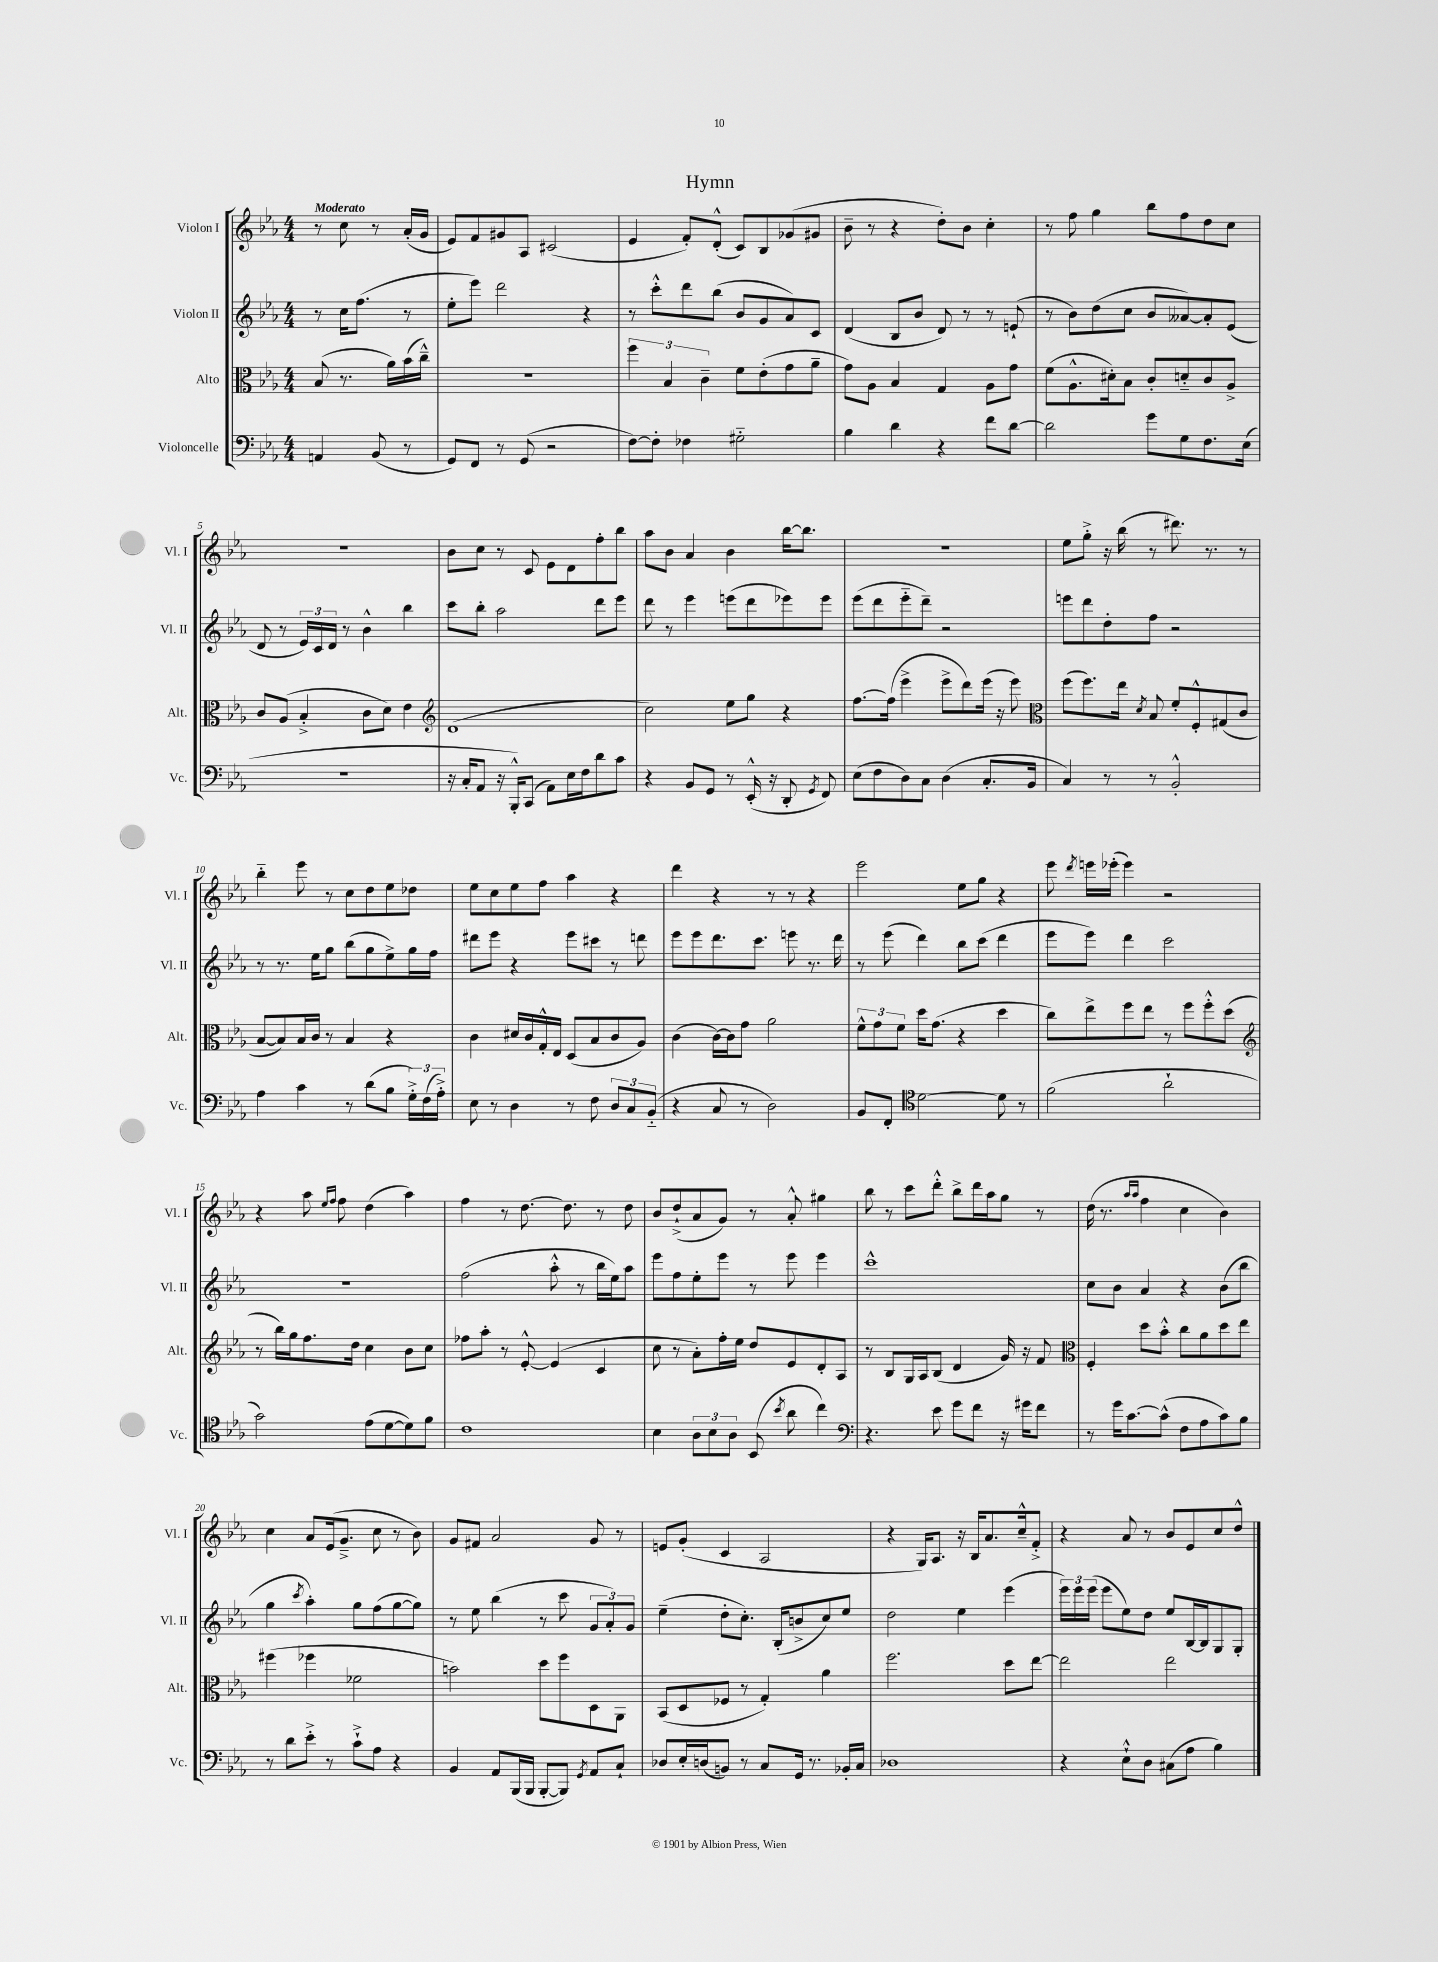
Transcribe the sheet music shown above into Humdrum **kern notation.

**kern	**kern	**kern	**kern
*part4	*part3	*part2	*part1
*staff4	*staff3	*staff2	*staff1
*I"Violoncelle	*I"Alto	*I"Violon II	*I"Violon I
*I'Vc.	*I'Alt.	*I'Vl. II	*I'Vl. I
*clefF4	*clefC3	*clefG2	*clefG2
*k[b-e-a-]	*k[b-e-a-]	*k[b-e-a-]	*k[b-e-a-]
*M4/4	*M4/4	*M4/4	*M4/4
=	=	=	=
!	!	!	!LO:TX:a:B:t=Moderato
4AAn/	(8B-/	8r	8r
.	8.r	16cc\KL	8cc\
.	.	(8.ff\J	.
(8BB-/	.	.	8r
.	16a-\LL)	.	.
8r	(16b-\	8r	(16a-'/LL
.	16cc~^^\JJ)	.	16g/JJ
=1	=1	=1	=1
8GG/L)	1r	8ee-'\L	8e-/L)
8FF/J	.	8eee-\J)	8f/
8r	.	2ddd\	8g#X/
(8GG/	.	.	8A-/J
2r	.	.	(2c#X/
.	.	4r	.
=2	=2	=2	=2
[8F\L)	6ff\	8r	4e-/
8F'\J]	.	8ccc'^^\L	.
.	6B-/	.	.
4F-X\	.	8ddd\	8f'/L)
.	6c~\	.	.
.	.	(8bb-\J	(8d'^^/J
2G#X\	8f\L	8b-/L	8c/L)
.	(8e-'\	8g/	8B-/
.	8g\	8a-/)	(8g-X/
.	8a-~\J	8c/J	8g#X/J
=3	=3	=3	=3
4B-\	8g\L)	(4d/	8b-~\
.	8A-\J	.	8r
4d\	4B-/	8B-/L	4r
.	.	8b-/J	.
4r	4G/	8d/)	8dd'\L)
.	.	8r	8b-\J
8f\L	8A-\L	8r	4cc'\
[8d\J	8g\J	(8en`/	.
=4	=4	=4	=4
2d\]	(8f\L	8r	8r
.	8.A-^^\	8b-\L)	8ff\
.	.	(8dd\	4gg\
.	16d#X'\k)	.	.
.	8B-\J	8cc\J	.
8g\L	8c'/L	8b-/L	8bb-\L
8G\	8dn/	[8a--X/)	8ff\
8.F\	8c/	8a--'/]	8dd\
.	8A-^/J	(8e-/J	8cc\J
(16E-\Jk	.	.	.
!!LO:LB:g=z
=5	=5	=5	=5
1r	8c/L	8d/	1r
.	(8A-/J	8r	.
.	4B-'^/	24e-/LL)	.
.	.	24c/	.
.	.	24d/JJ	.
.	.	8r	.
.	8c\L	4b-^^\	.
.	8d\J)	.	.
.	4e-\	4bb-\	.
=6	=6	=6	=6
*	*clefG2	*	*
16r	(1d	8ccc\L	8b-\L
16C'/KL	.	.	.
8AA-/J	.	8bb-'\J	8cc\J
16r	.	2aa-\	8r
16BBB-'^^/KL)	.	.	.
(8CC/J	.	.	8c/
8AA-\L)	.	.	8e-\L
16E-\L	.	.	8d\
16F\J	.	.	.
8d\	.	8ddd\L	8ff'\
8c\J	.	8eee-\J	8bb-\J
=7	=7	=7	=7
4r	2cc\)	8ddd\	8aa-\L
.	.	8r	8b-\J
8BB-/L	.	4eee-\	4a-/
8GG/J	.	.	.
8r	8ee-\L	(8eeen\L	4b-\
(16EE-'^^/	8gg\J	8ddd\	.
16r	.	.	.
8DD'/	4r	8eee-X\)	[16bb-\KL
.	.	.	8.bb-\J]
8qGG/	.	.	.
8FF/)	.	8eee-\J	.
=8	=8	=8	=8
(8E-\L	[8.ff\L	(8eee-\L	1r
8F\	.	8ddd\	.
.	(16ff\Jk]	.	.
8D\)	4eee-^\	8eee-\	.
8C\J	.	8ddd~\J)	.
(4D\	8eee-^\L	2r	.
.	8ddd\)	.	.
8.C'/L	(16eee-\Jk	.	.
.	16r	.	.
.	8eee-\)	.	.
16BB-/Jk	.	.	.
=9	=9	=9	=9
*	*clefC3	*	*
4C/)	(8ff\L	8eeen\L	8ee-\L
.	8.ff\)	8ddd\	8gg'^\J
8r	.	8dd'\	16r
.	16ee-\Jk	.	(16bb-\
.	8qd/	.	.
8r	8B-/	8ff\J	8r
2BB-'^^/	8f'/L	2r	8.ddd#X\)
.	8F'^^/	.	.
.	.	.	8.r
.	(8G#X/	.	.
.	8c/J	.	8r
!!LO:LB:g=z
=10	=10	=10	=10
4A-\	[8B-/L	8r	4bb-\
.	8B-/])	8.r	.
4c\	16B-/L	.	8eee-\
.	16c/JJ	16ee-\KL	.
.	8r	8gg\J	8r
8r	4B-/	(8bb-\L	8cc\L
(8d\L	.	8gg\	8dd\
8B-\J	4r	8ee-^\)	8ee-\
24G'^\LL)	.	16gg\L	8dd-X\J
(24F\	.	.	.
.	.	16ff\JJ	.
24A-'^\JJ)	.	.	.
=11	=11	=11	=11
8E-\	4c\	8ddd#X\L	8ee-\L
8r	.	8eee-\J	8cc\
4D\	16d#X/LL	4r	8ee-\
.	16c/	.	.
.	16G'^^/	.	8ff\J
.	16E-/JJ	.	.
8r	(8D/L	8eee-\L	4aa-\
8F\	8B-/	8ccc#X\J	.
12D/L	8c/	8r	4r
12C/	.	.	.
.	8A-/J)	8dddn\	.
(12BB-/J	.	.	.
=12	=12	=12	=12
4r	(4c\	8eee-\L	4ddd\
.	.	8eee-\	.
8C/	[16c\LL)	8.ddd\	4r
.	16c\J]	.	.
8r	8g\J	.	.
.	.	8.ccc\J	.
2D\)	2a-\	.	8r
.	.	8eeen\	8r
.	.	8.r	4r
.	.	16ddd\	.
=13	=13	=13	=13
8BB-/L	12f^^\L	8r	2eee-\
.	12g\	.	.
8FF'/J	.	(8eee-\	.
.	12f\J	.	.
*clefC4	*	*	*
[2d\	16dd\KL	4ddd\)	.
.	(8.g\J	.	.
.	4r	8bb-\L	8ee-\L
.	.	(8ccc\J	8gg\J
8d\]	4dd\	4ddd\	4r
8r	.	.	.
=14	=14	=14	=14
(2f\	8cc\L)	8eee-\L	8eee-\
.	.	.	8qddd/
.	8ee-^\	8eee-\J)	16eeen\LL
.	.	.	(16eee-X'\JJ
.	8ff\	4ddd\	4eee-\)
.	8ee-\J	.	.
2a-`\	8r	2ccc\	2r
.	8ff\L	.	.
.	8ff'^^\	.	.
.	(8dd\J	.	.
!!LO:LB:g=z
=15	=15	=15	=15
*	*clefG2	*	*
2g\)	8r	1r	4r
.	16bb-\LL)	.	.
.	16gg\J	.	.
.	8.ff\	.	8aa-\
.	.	.	16qqee-/LL
.	.	.	16qqff/JJ
.	.	.	8ff\
.	16dd\Jk	.	.
(8e-\L	4cc\	.	(4dd\
[8d\	.	.	.
8d\])	8b-\L	.	4aa-\)
8f\J	8cc\J	.	.
=16	=16	=16	=16
1c	8ff-X\L	(2ff\	4ff\
.	8aa-'\J	.	.
.	8r	.	8r
.	[8e-'^^/	.	[8.dd\
.	(4e-/]	8aa-'^^\	.
.	.	.	8.dd\]
.	.	8r	.
.	4c/	16bb-\LL	8r
.	.	16ee-\J)	.
.	.	8aa-\J	8dd\
=17	=17	=17	=17
4B-\	8cc\	8eee-\L	8b-/L
.	8r	8ff\	(8dd`^/
12A-\L	8a-'\L)	8ee-'\	8a-/
12B-\	.	.	.
.	16ff'\L	8eee-\J	8g/J)
12A-\J	.	.	.
.	16ee-\JJ	.	.
(8BB-/	8dd/L	8r	8r
8qb-/	.	.	.
8a-\	8e-/	8eee-\	8a-'^^/
4cc\)	8d'/	4eee-\	4gg#X\
.	8A-/J	.	.
=18	=18	=18	=18
*clefF4	*	*	*
4.r	8r	1ccc^^	8bb-\
.	8B-/L	.	8r
.	16G/L	.	8ccc\L
.	16A-/J	.	.
8e-\	(8B-/J	.	8ddd'^^\J
8g\L	4d/	.	8bb-^\L
8f\J	.	.	16ddd\L
.	.	.	16aa-\J
16r	16g/)	.	8gg\J
16g#X\KL	16r	.	.
8f\J	8f/	.	8r
=19	=19	=19	=19
*	*clefC3	*	*
8r	4F'/	8cc\L	(16dd\
.	.	.	8.r
16g\KL	.	8b-\J	.
[8.c\	.	.	.
.	.	.	16qqaa-/LL
.	.	.	16qqaa-/JJ
.	8dd\L	4a-/	4ff\
(8c^^\J]	8b-'^^\J	.	.
8F\L	8cc\L	4r	4cc\
8A-\	8a-\	.	.
8c\)	8dd\	(8b-\L	4b-\)
8B-\J	8ee-\J	8bb-\J	.
!!LO:LB:g=z
=20	=20	=20	=20
8r	(4ff#X\	4gg\	4cc\
8d\L	.	.	.
.	.	8qccc/	.
8e-'^\J	4ff-X\	4aa-'\)	8a-/L
8r	.	.	(16e-/k
.	.	.	8.g~^/J
8c`^\L	2f-X\	8gg\L	.
8A-\J	.	(8ff\	8cc\
4r	.	[8gg\	8r
.	.	8gg\J])	8b-\)
=21	=21	=21	=21
4BB-/	2bn\)	8r	8g/L
.	.	8ee-\	8f#X/J
8AA-/L	.	(4bb-\	2a-/
(16BBB-/L	.	.	.
16BBB-/JJ	.	.	.
[8BBB-'/L	8dd\L	8r	.
8BBB-/J])	8ff\	8ccc\	.
8qGG/	.	.	.
8AA-/L	8D\	12g/L	8g/
.	.	12a-'/)	.
8C`/J	8AA-\J	.	8r
.	.	12g/J	.
=22	=22	=22	=22
8D-X/L	(8BB-/L	(4ee-~\	8en/L
16E-'/L	8D/	.	(8g'/J
(16Dn/J	.	.	.
8BBn/J)	8F-X/J	8dd'\L	4c/
8r	8r	8.cc'\J)	.
8C/L	4G'/)	.	2A-/
.	.	(16B-'/KL	.
16GG/Jk	.	8bn^/	.
8.r	.	.	.
.	4a-\	8cc/)	.
16BB-X'/LL	.	8ee-/J	.
16C/JJ	.	.	.
=23	=23	=23	=23
1D-X	2.ff\	2dd\	4r
.	.	.	16G/KL)
.	.	.	8.A-/J
.	.	4ee-\	16r
.	.	.	16B-/KL
.	.	.	8.a-/
.	8dd\L	(4eee-\	.
.	.	.	16cc~^^/k
.	[8ee-\J	.	8f'^/J
=24	=24	=24	=24
4r	2ee-\]	24eee-\LL)	4r
.	.	24eee-\	.
.	.	(24eee-\JJ	.
.	.	8eee-\L	.
8E-`^^\L	.	8ee-\)	8a-/
8D\J	.	8dd\J	8r
(8C#X\L	2ee-\	8ee-/L	8b-/L
8A-\J	.	[16B-/L	8e-/
.	.	16B-/J]	.
4B-\)	.	8G/	8cc/
.	.	8G'/J	8dd^^/J
==	==	==	==
*-	*-	*-	*-
